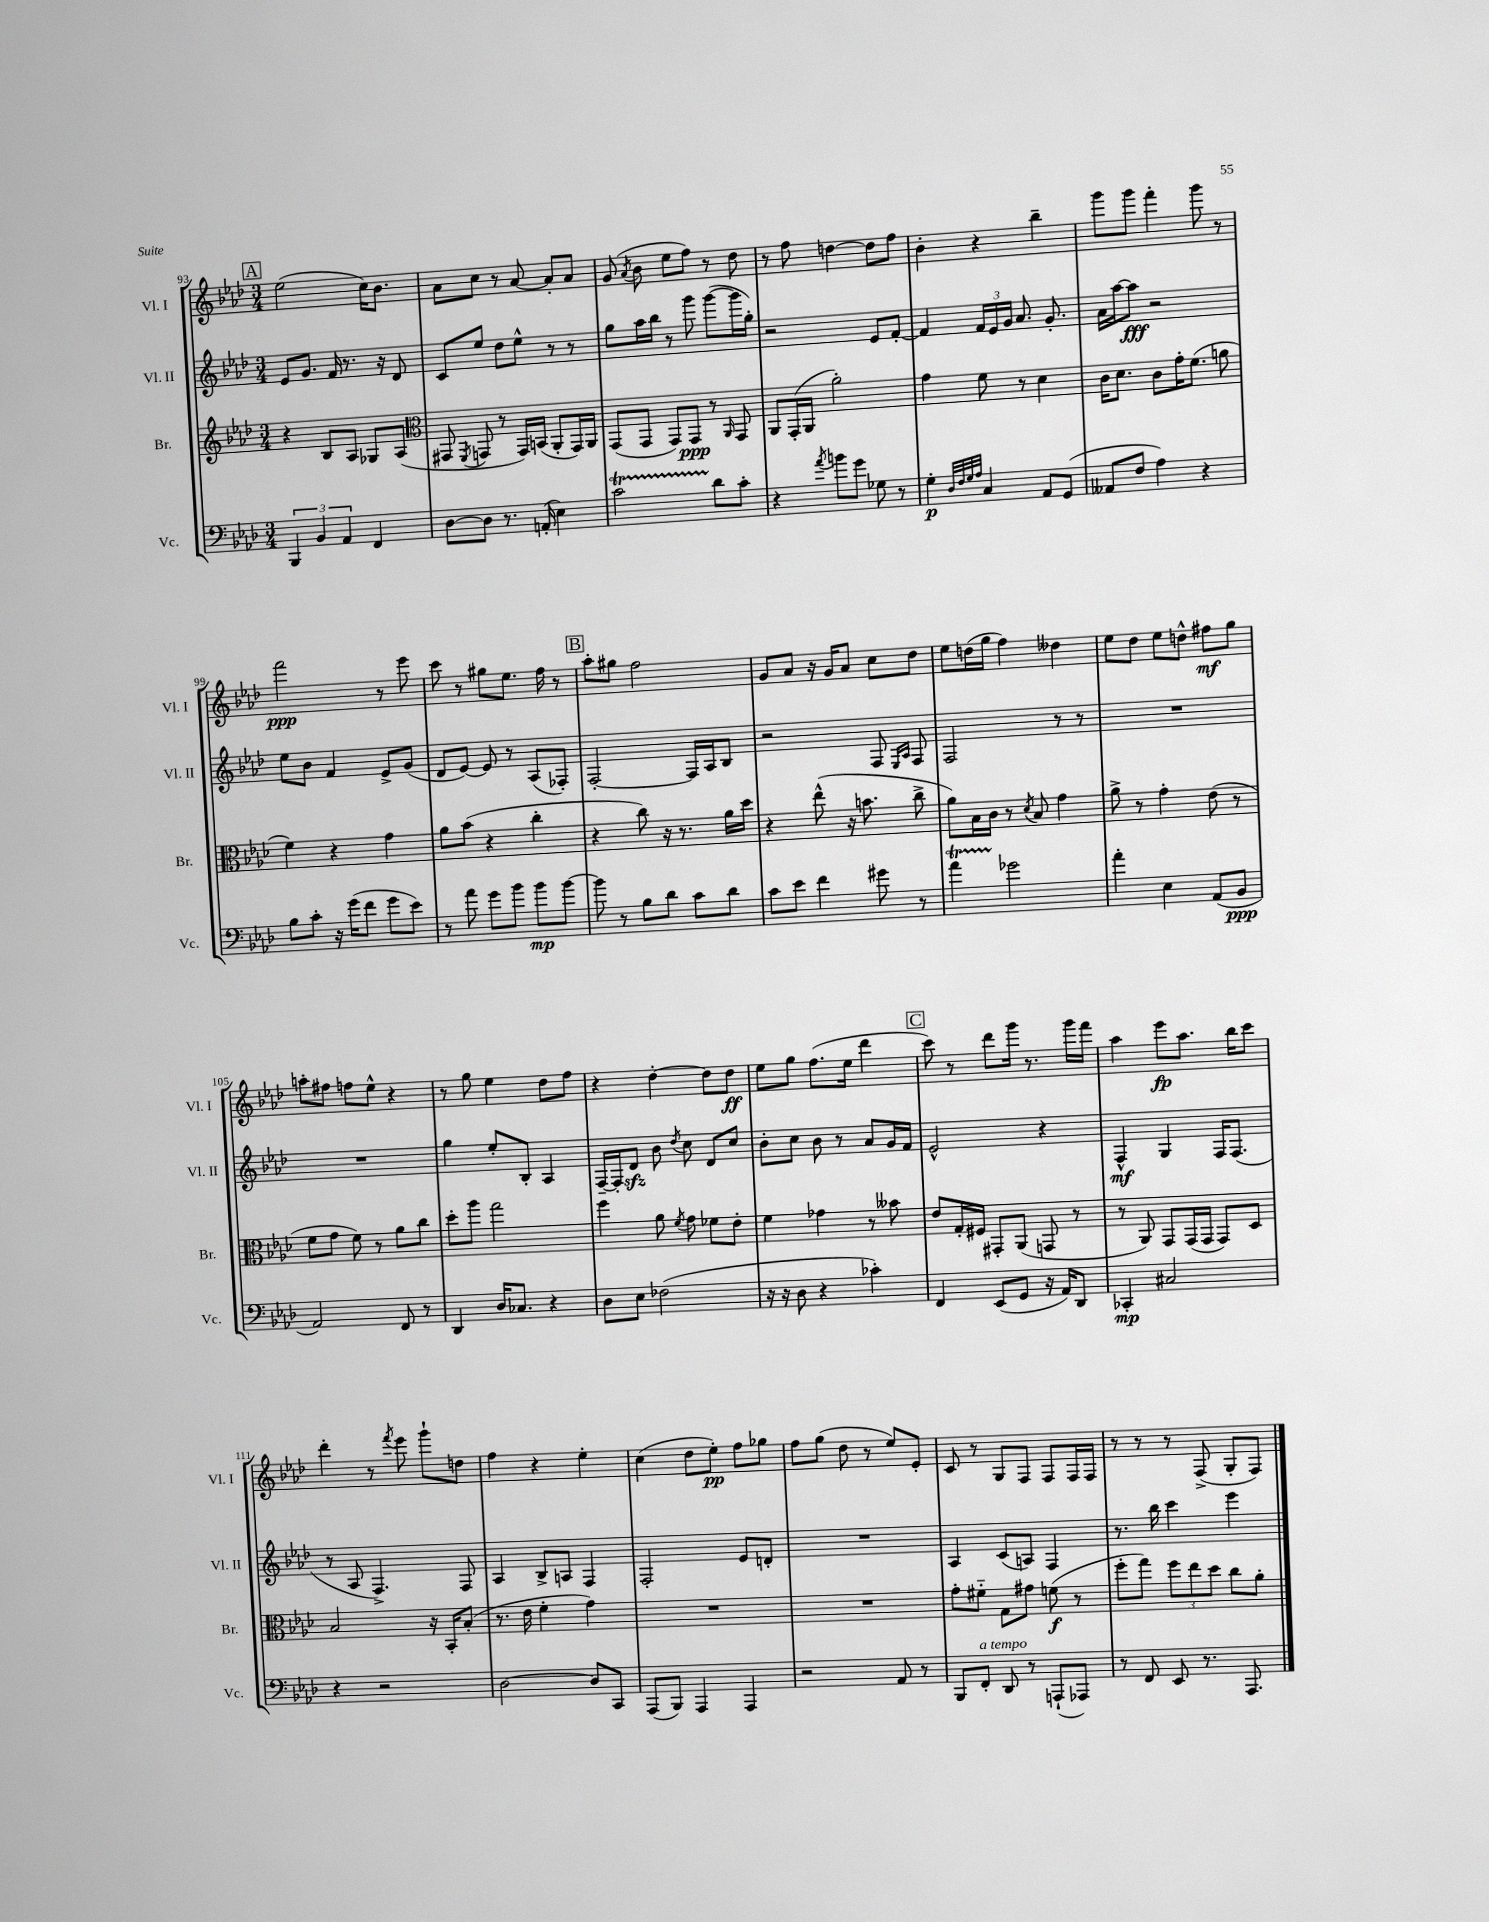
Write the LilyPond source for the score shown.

<<
\new StaffGroup <<
\new Staff = "s0" \with { instrumentName = "Vl. I" shortInstrumentName = "Vl. I" } {
    \clef treble \key aes \major \numericTimeSignature \time 3/4
    \autoBeamOff \mark \markup { \box "A" } ees''2( c''16[) bes'8.] |
    aes'8[ c''8] r8 aes'8~ aes'8[-. aes'8] |
    g'8( \acciaccatura { aes'8 } bes'8 ees''8[ f''8]) r8 des''8 |
    r8 f''8 d''4~ d''8[ f''8] |
    bes'4-. r4 bes''4-- |
    g'''8[ g'''8] f'''4-. g'''8 r8 |
    f'''2\ppp r8 ees'''8 |
    c'''8 r8 gis''8[ ees''8.] f''16 r8 |
    \mark \markup { \box "B" } aes''8[-. gis''8] f''2 |
    g'8[ aes'8] r16 g'16[ aes'8] c''8[ des''8] |
    ees''8[ d''16( g''16] f''4) deses''4 |
    ees''8[ des''8] ees''8[ d''8]-^ fis''8[\mf g''8] |
    a''8[-. fis''8] f''8[ ees''8]-^ r4 |
    r8 g''8 ees''4 des''8[ f''8] |
    r4 des''4~-. des''8[ des''8]\ff |
    ees''8[ g''8] f''8.[( ees''16] des'''4 |
    \mark \markup { \box "C" } c'''8) r8 des'''8[ g'''16] r8. g'''16[ f'''16] |
    aes''4 ees'''8[\fp aes''8.] bes''16[ c'''8] |
    des'''4-. r8 \acciaccatura { f'''8 } ees'''8 g'''8[-! d''8] |
    f''4 r4 ees''4-. |
    c''4( des''8[ ees''8]-.\pp) f''8[ ges''8] |
    f''8[ g''8]( des''8 r8 ees''8[) ees'8]-. |
    c'8 r8 g8[ f8] f8[ f16 f16] |
    r8 r8 r8 f8->( g8[-. f8]) \bar "|." |
}
\new Staff = "s1" \with { instrumentName = "Vl. II" shortInstrumentName = "Vl. II" } {
    \clef treble \key aes \major \numericTimeSignature \time 3/4
    \autoBeamOff \mark \markup { \box "A" } ees'8[ g'8.] f'16 r8. r16 des'8 |
    c'8[ ees''8] des''8[ ees''8]-^ r8 r8 |
    g''8[ aes''16 bes''16] r8 g'''8 g'''8[~( g'''16 g''16]-.) |
    r2 ees'8[ f'8]~-. |
    f'4 \tuplet 3/2 { f'16[ ees'16 g'16] } aes'8. g'8.-. |
    aes'16[ aes''16~ aes''8]\fff r2 |
    ees''8[ bes'8] f'4 ees'8[-> g'8]( |
    des'8[ ees'8]~) ees'8 r8 aes8[( fes8]-.) |
    \mark \markup { \box "B" } f2~-. f16[ aes16 bes8] |
    r2 f8 \grace { ees16[ aes16] } f8 |
    f2 r8 r8 |
    R2. |
    R2. |
    g''4 ees''8[-. bes8]-. aes4 |
    f16[~-- f16-. des'8]\sfz bes'8 \acciaccatura { des''8 } c''8 des'8[ c''8] |
    bes'8[-. c''8] bes'8 r8 aes'8[ g'16 f'16] |
    \mark \markup { \box "C" } ees'2-^ r4 |
    f4-^\mf g4 f16[ f8.]( |
    r8 aes8 f4.->) f8 |
    aes4 bes8[-> a8] f4 |
    f2-. ees'8[ d'8]-. |
    R2. |
    aes4 c'8[( a8]) f4 |
    r8. bes''16 c'''4 ees'''4 \bar "|." |
}
\new Staff = "s2" \with { instrumentName = "Br." shortInstrumentName = "Br." } {
    \clef treble \key aes \major \numericTimeSignature \time 3/4
    \autoBeamOff \mark \markup { \box "A" } r4 bes8[ aes8] ges8[ aes8]( |
    \clef alto gis,8 \acciaccatura { f,8 } g,8 r8 g,16[) b,16]( aes,8[-. g,16) aes,16] |
    g,8[( g,8] g,8[) g,8]\ppp r8 \grace { aes,16 } g,8 |
    aes,8[ g,16-.( aes,16] aes'2-.) |
    g'4 f'8 r8 des'4 |
    c'16[ des'8.] c'8[ g'16-. f'8.]( a'8 |
    f'4) r4 g'4 |
    aes'8[ bes'8]( r4 c''4-. |
    \mark \markup { \box "B" } r4 c''8) r16 r8. aes'16[ des''16] |
    r4 ees''8-^( r16 b'8. c''8-> |
    aes'8[) bes16 c'16] r8 \acciaccatura { des'8 } bes8 g'4 |
    aes'8-> r8 g'4-. ees'8( r8 |
    f'8[ g'8] f'8) r8 aes'8[ c''8] |
    des''8[-. aes''8] g''2 |
    f''4 aes'8 \acciaccatura { f'8 } g'8 fes'8[ ees'8]-. |
    f'4 ges'4 r8 beses'8 |
    \mark \markup { \box "C" } ees'8[ g16-. fis16] gis,8[-. aes,8]( g,8 r8 |
    r8 aes,8) g,8[ g,16( g,16] g,8[) des8] |
    bes2 r16 bes,16[-. bes8]-.( |
    r8. ees'16 f'4-. g'4) |
    R2. |
    R2. |
    g'8[-. fis'8]-_ g8[ gis'8] f'8\f( r8 |
    f''8[-. g''8]) \tuplet 3/2 { f''8[ ees''8 des''8] } c''8[ aes'8]-. \bar "|." |
}
\new Staff = "s3" \with { instrumentName = "Vc." shortInstrumentName = "Vc." } {
    \clef bass \key aes \major \numericTimeSignature \time 3/4
    \autoBeamOff \mark \markup { \box "A" } \tuplet 3/2 { bes,,4 bes,4 aes,4 } f,4 |
    des8[~ des8] r8. a,16-.( ees4) |
    c'2\startTrillSpan des'8[\stopTrillSpan c'8]-. |
    r4 \acciaccatura { aes'8 } b'8[ g'8] ges8 r8 |
    g4-.\p \grace { des32[ f32 g32 aes32] } c4 aes,8[ g,8]( |
    aeses,8[ f8] aes4) r4 |
    bes8[ c'8]-. r16 g'16[( f'8] g'8[ ees'8]) |
    r8 aes'8 g'8[ bes'8] bes'8[\mp bes'8]~ |
    \mark \markup { \box "B" } bes'8 r8 bes8[ des'8] c'8[ des'8] |
    c'8[ ees'8] f'4 gis'8 r8 |
    aes'4\startTrillSpan ges'2\stopTrillSpan |
    aes'4-. ees4 aes,8[( bes,8]\ppp |
    aes,2) f,8 r8 |
    des,4 des16[ ces8.] r4 |
    des8[ ees8] fes2( |
    r16 r16 des8 r4 ces'4-.) |
    \mark \markup { \box "C" } f,4 ees,8[( g,8] r16 aes,16[) des,8] |
    ces,4-.\mp cis2 |
    r4 r2 |
    des2~ des8[ c,8] |
    aes,,8[( bes,,8]) aes,,4 aes,,4 |
    r2 aes,8 r8 |
    bes,,8[ f,8]-.^\markup { \italic "a tempo" } des,8 r8 a,,8[-!( aes,,8]) |
    r8 f,8 ees,8 r8. aes,,8. \bar "|." |
}
>>
>>
\layout { \context { \Score currentBarNumber = #93 } }
